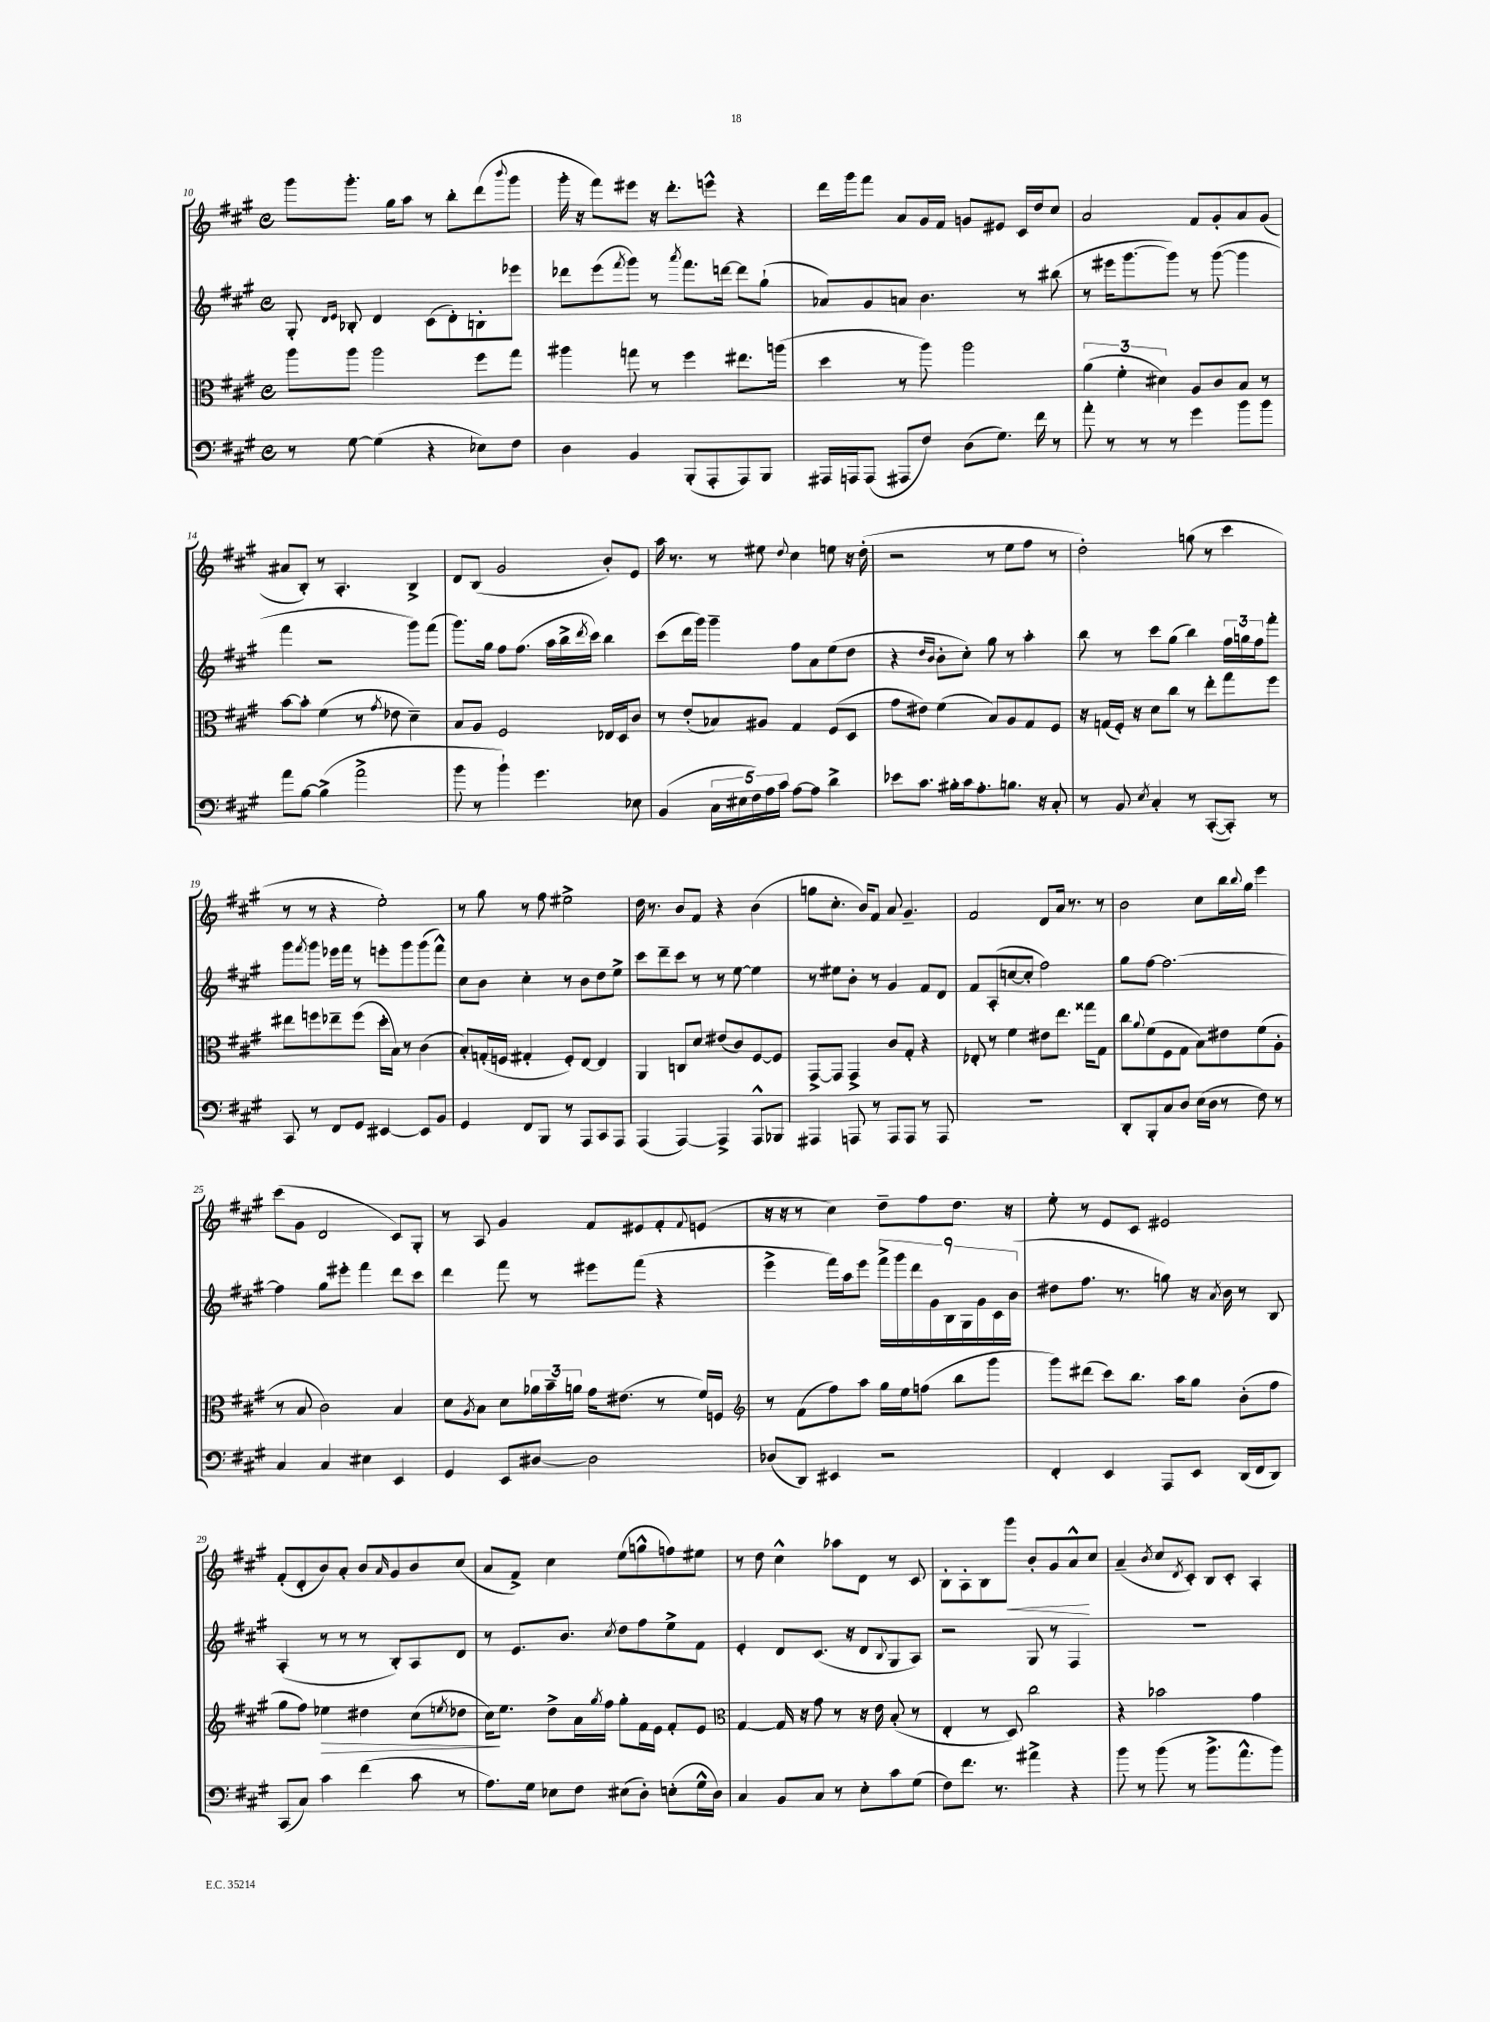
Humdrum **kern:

**kern	**kern	**dynam	**kern	**kern	**dynam
*part4	*part3	*part3	*part2	*part1	*part1
*staff4	*staff3	*staff3	*staff2	*staff1	*staff1
*clefF4	*clefC3	*	*clefG2	*clefG2	*
*k[f#c#g#]	*k[f#c#g#]	*	*k[f#c#g#]	*k[f#c#g#]	*
*M4/4	*M4/4	*	*M4/4	*M4/4	*
*met(c)	*met(c)	*	*met(c)	*met(c)	*
=10	=10	=10	=10	=10	=10
8r	8aa\L	.	8G#'/	8ggg#\L	.
.	.	.	16qqd/LL	.	.
.	.	.	16qqe/JJ	.	.
[8G#\	8aa\J	.	8B-X'/	8.ggg#'\J	.
(4G#\]	2aa\	.	4d/	.	.
.	.	.	.	16gg#\KL	.
.	.	.	.	8aa\J	.
4r	.	.	(8c#\L	8r	.
.	.	.	8d'\)	8bb'\L	.
8E-X\L)	8ff#\L	.	8Bn'\	(8ddd\	.
.	.	.	.	8qqbbb/	.
8F#\J	8gg#\J	.	8eee-X\J	8ggg#\J	.
=11	=11	=11	=11	=11	=11
4D\	4aa#X\	.	8ddd-X\L	16ggg#'\	.
.	.	.	.	16r	.
.	.	.	(8eee\	8fff#\L)	.
.	.	.	8qfff#/	.	.
4BB/	8ggn\	.	8ggg#\J)	8eee#X\J	.
.	8r	.	8r	16r	.
.	.	.	.	8.ddd'\L	.
.	.	.	8qaaa/	.	.
(8BBB'/L	4ff#\	.	8.fff#\L	.	.
8AAA'/	.	.	.	8eeen^^\J	.
.	.	.	[16dddn\Jk	.	.
8AAA/)	8.ee#X\L	.	8ddd\L]	4r	.
8BBB/J	.	.	(8gg#`\J	.	.
.	(16aan\Jk	.	.	.	.
=12	=12	=12	=12	=12	=12
16AAA#X/LL	4dd\	.	8a-X/L)	16ddd\LL	.
16AAAn/J	.	.	.	16ggg#\J	.
(8AAA/J	.	.	8g#/	8fff#\J	.
8AAA#X/L	8r	.	8an/J	8a/L	.
8F#/J)	8aa\)	.	4.b\	16g#/L	.
.	.	.	.	16f#/JJ	.
(8D\L	2aa\	.	.	8gn/L	.
8.G#\J)	.	.	.	8e#X/J	.
.	.	.	8r	16c#/LL	.
16f#\	.	.	.	16dd/J	.
8r	.	.	(8bb#X\	8cc#/J	.
=13	=13	=13	=13	=13	=13
8a'\	(6a\	.	8r	2a/	.
8r	.	.	16eee#X\KL	.	.
.	6f#'\	.	.	.	.
.	.	.	[8.ggg#\	.	.
8r	.	.	.	.	.
.	6d#X\)	.	.	.	.
8r	.	.	8ggg#\J])	.	.
4g#\	8A/L	.	8r	8f#/L	.
.	8c#/	.	([8ggg#\	8g#'/	.
8b\L	8B/J	.	4ggg#\]	8a/	.
8b\J	8r	.	.	(8g#/J	.
!!LO:LB:g=z
=14	=14	=14	=14	=14	=14
8a\L	[8b\L	.	4fff#\	8a#X/L	.
[8B\J	8b'\J]	.	.	8B'/J)	.
(4B^\]	(4f#\	.	2r	8r	.
.	.	.	.	4.A'/	.
2a^\	8r	.	.	.	.
.	8qg#/	.	.	.	.
.	8e-X\	.	.	.	.
.	4d~\)	.	8ggg#\L)	4B^/	.
.	.	.	(8fff#\J	.	.
=15	=15	=15	=15	=15	=15
8b\	8B/L	.	8.ggg#\L)	8d/L	.
8r	8A/J	.	.	(8B/J	.
.	.	.	16gg#\Jk	.	.
4b`\)	2F#/	.	8ff#\L	2g#/	.
.	.	.	(8.ff#\J	.	.
4.g#\	.	.	.	.	.
.	.	.	16aa\LL	.	.
.	.	.	16bb^\	.	.
.	.	.	8qddd/	.	.
.	.	.	16ccc#\JJ)	.	.
.	16E-X/LL	.	4bb\	8b'/L)	.
.	16D/J	.	.	.	.
8E-X\	8c#/J	.	.	8e/J	.
=16	=16	=16	=16	=16	=16
(4BB/	8r	.	(8ccc#\L	16aa\	.
.	.	.	.	8.r	.
.	(8e'/L	.	16ddd\L	.	.
.	.	.	16ggg#\JJ)	.	.
20C#\LL	8B-X/)	.	4ggg#~\	8r	.
20E#X\	.	.	.	.	.
20F#\)	.	.	.	.	.
.	8A#X/J	.	.	8ee#X\	.
20A\	.	.	.	.	.
20c#\JJ	.	.	.	.	.
.	.	.	.	8qqdd/	.
[8A\L	4G#/	.	8ff#\L	4cc#\	.
8A\J]	.	.	8a\	.	.
4d^\	(8F#/L	.	(8ee\	8een\	.
.	8D/J	.	8dd\J	16r	.
.	.	.	.	(16dd'\	.
=17	=17	=17	=17	=17	=17
8e-X\L	8g#\L	.	4r	2r	.
8.c#\J	8e#X\J)	.	.	.	.
.	.	.	16qqdd/LL	.	.
.	.	.	16qqb/JJ	.	.
.	(4f#\	.	8b'\L	.	.
16B#X'\LL	.	.	.	.	.
16c#\J	.	.	8cc#'\J)	.	.
8.A'\	.	.	.	.	.
.	8B/L)	.	8gg#\	8r	.
8.Bn\J	8A/	.	8r	8ee\L	.
.	8G#/	.	4aa'\	8ff#\J	.
16r	.	.	.	.	.
8C#'/	8F#/J	.	.	8r	.
=18	=18	=18	=18	=18	=18
8r	16r	.	8bb\	2dd'\)	.
.	(16Gn/LL	.	.	.	.
8BB/	16F#'/JJ)	.	8r	.	.
.	16r	.	.	.	.
8qE/	.	.	.	.	.
4C#'/	8d\L	.	8ccc#\L	.	.
.	8cc#\J	.	(8gg#\J	.	.
8r	8r	.	4bb\)	(8ggn\	.
([8CC#'/L	8ee'\L	.	.	8r	.
8CC#'/J])	8gg#\	.	24ff#\LL	4ccc#\	.
.	.	.	24ggn\	.	.
.	.	.	24ff#\J	.	.
8r	8ff#\J	.	8fff#'\J	.	.
!!LO:LB:g=z
=19	=19	=19	=19	=19	=19
8CC#/	8ee#X\L	.	8ggg#\L	8r	.
.	.	.	8qfff#/	.	.
8r	8ffn\	.	8ggg#\J	8r	.
8FF#/L	8ee-X~\	.	16eee-X\LL	4r	.
.	.	.	16fff#\JJ	.	.
8GG#/J	(8ff\J	.	8r	.	.
[4EE#X/	16dd'\LL	.	8eeen'\L	2ee'\)	.
.	16B\JJ)	.	.	.	.
.	8r	.	8ggg#\	.	.
8EE#/L]	(4c#\	.	(8ggg#\	.	.
8BB/J	.	.	8fff#^^\J)	.	.
=20	=20	=20	=20	=20	=20
4GG#/	8B'/L)	.	8cc#\L	8r	.
.	(16Gn'/L	.	8b\J	8gg#\	.
.	16Fn/JJ	.	.	.	.
8FF#/L	4G#X'/	.	4cc#'\	8r	.
8BBB/J	.	.	.	8ff#\	.
8r	8F'/L)	.	8r	2ee#X^\	.
8AAA/L	[8E/J	.	8b\L	.	.
8CC#/	4E/]	.	8dd\	.	.
8AAA/J	.	.	8ee^\J	.	.
=21	=21	=21	=21	=21	=21
(4AAA/	4AA/	.	8ccc#\L	16dd\	.
.	.	.	.	8.r	.
.	.	.	8ddd~\	.	.
[4AAA/)	8Cn/L	.	8ccc#\J	8b/L	.
.	8d/J	.	8r	8f#/J	.
4AAA^/]	(8e#X/L	.	8r	4r	.
.	8c#/)	.	[8ee\	.	.
8AAA^^/L	[8F#/	.	4ee\]	(4b\	.
8BBB-X/J	8F#/J]	.	.	.	.
=22	=22	=22	=22	=22	=22
4AAA#X/	[8GG#^/L	.	8r	8ggn\L	.
.	8GG#/J]	.	8ee#X\L	8.cc#'\J	.
8AAAn/	4GG#^/	.	8b'\J	.	.
.	.	.	.	16b/KL)	.
8r	.	.	8r	8f#/J	.
8AAA/L	8c#/L	.	4g#/	8a/	.
8AAA/J	8G#'/J	.	.	4.g#~/	.
8r	4r	.	8f#/L	.	.
8AAA/	.	.	8d/J	.	.
=23	=23	=23	=23	=23	=23
1r	8E-X'/	.	8f#/L	2f#/	.
.	8r	.	(8A'/	.	.
.	4f#\	.	[8ccn/	.	.
.	.	.	8cc'/J]	.	.
.	8e#X\L	.	2ff#\)	8d/L	.
.	8.ee\J	.	.	16a/Jk	.
.	.	.	.	8.r	.
.	16gg##X\KL	.	.	.	.
.	8G#\J	.	.	8r	.
=24	=24	=24	=24	=24	=24
8DD'/L	8cc#\L	.	8gg#\L	2b\	.
.	8qqa/	.	.	.	.
8BBB'/	(8f#\	.	[8ff#\J	.	.
8C#/	8F#\	.	2.ff#\_	.	.
8D/J	8G#\J	.	.	.	.
(16E\LL	8B\L)	.	.	8cc#\L	.
16D\JJ	.	.	.	.	.
8r	8e#X\	.	.	16bb\L	.
.	.	.	.	8qqbb/	.
.	.	.	.	16gg#\JJ	.
8F#\)	(8f#\	.	.	4eee\	.
8r	8A'\J	.	.	.	.
!!LO:LB:g=z
=25	=25	=25	=25	=25	=25
4C#/	8r	.	4ff#\]	(8ccc#\L	.
.	8B/	.	.	8g#\J	.
4C#/	2c#\)	.	8gg#\L	2d/	.
.	.	.	8eee#X'\J	.	.
4E#X\	.	.	4fff#\	.	.
4EE/	4B/	.	8ddd\L	8c#/L)	.
.	.	.	8ccc#\J	8G#'/J	.
=26	=26	=26	=26	=26	=26
4GG#/	8d\L	.	4ddd\	8r	.
.	8qA/	.	.	.	.
.	8B\J	.	.	8A/	.
8EE/L	8d\L	.	8fff#\	4g#/	.
[8D#X/J	24a-X\L	.	8r	.	.
.	24b~\	.	.	.	.
.	24an\JJ	.	.	.	.
2D#\]	16g#\KL	.	8eee#X\L	8f#/L	.
.	(8.e#X\J	.	.	.	.
.	.	.	(8fff#\J	8e#X/	.
.	8r	.	4r	8f#'/	.
.	.	.	.	8qqf#/	.
.	16f#/LL)	.	.	(8en/J	.
.	16Fn/JJ	.	.	.	.
=27	=27	=27	=27	=27	=27
*	*clefG2	*	*	*	*
(8D-X/L	8r	.	4eee^\	16r	.
.	.	.	.	16r	.
8DD/J)	(8f#\L	.	.	8r	.
4EE#X/	8ff#\)	.	16fff#\LL)	4cc#\)	.
.	.	.	16aa\J	.	.
.	8aa\J	.	8eee\J	.	.
2r	16gg#\LL	.	18fff#^\LL	8dd~\L	.
.	.	.	18ggg#\	.	.
.	16ee\J	.	.	.	.
.	.	.	18ddd\	.	.
.	(8ffn\J	.	.	8ff#\	.
.	.	.	18g#\	.	.
.	.	.	18B\	.	.
.	8bb\L	.	.	8.dd\J	.
.	.	.	18G#\	.	.
.	.	.	18g#\	.	.
.	8ggg#\J	.	.	.	.
.	.	.	18c#\	.	.
.	.	.	.	16r	.
.	.	.	(18b\JJ	.	.
=28	=28	=28	=28	=28	=28
4FF#'/	8ggg#\L)	.	8dd#X\L	8ee'\	.
.	(8ddd#X\J	.	8.ff#\J	8r	.
4EE/	8ccc#\L)	.	.	8e/L	.
.	.	.	8.r	.	.
.	8.bb\J	.	.	8c#/J	.
8AAA/L	.	.	8ggn\)	2e#X/	.
.	16aa\KL	.	.	.	.
8EE/J	8gg#\J	.	16r	.	.
.	.	.	8qa/	.	.
.	.	.	16b\	.	.
(16DD/LL	(8b'\L	.	8r	.	.
16FF#/J	.	.	.	.	.
8DD/J)	8ff#\J	.	8B/	.	.
!!LO:LB:g=z
=29	=29	=29	=29	=29	=29
(8CC#/L	8gg#\L	.	(4A'/	(8f#'/L	.
8C#/J)	8ff#\J)	.	.	8d'/	.
!	!	!LO:HP:b	!	!	!
4c#\	4ee-X\	>	8r	8b/)	.
.	.	.	8r	8a'/J	.
(4f#\	4dd#X\	.	8r	8b/L	.
.	.	.	.	16qqa/	.
.	.	.	8B'/L)	8g#/	.
8c#\	(8cc#\L	.	8A/	8b/	.
.	8qeen/	.	.	.	.
8r	8dd-X\J	.	8d/J	(8cc#/J	.
=30	=30	=30	=30	=30	=30
8.A\L)	16cc#\KL)	.	8r	8a/L	.
.	8.ee\J	]	.	.	.
.	.	.	8.e/L	8f#^/J)	.
16G#\Jk	.	.	.	.	.
8E-X\L	8dd^\L	.	.	4cc#\	.
.	.	.	8.b/J	.	.
8F#\J	16a\L	.	.	.	.
.	8qgg#/	.	.	.	.
.	16ff#\JJ	.	.	.	.
.	.	.	8qcc#/	.	.
(8E#X\L	8gg#'\L	.	8dd\L	(8ee\L	.
8D'\J)	16f#\L	.	8ff#\	8ggn^^\	.
.	16e\JJ	.	.	.	.
(8En'\L	8f#'/L	.	8ee^\	8ffn\)	.
16G#^^\L	8e/J	.	8f#\J	8ee#X\J	.
16D\JJ)	.	.	.	.	.
=31	=31	=31	=31	=31	=31
*	*clefC3	*	*	*	*
4C#/	[4G#/	.	4e'/	8r	.
.	.	.	.	8dd\	.
8BB/L	16G#/]	.	8d/L	4cc#^^\	.
.	16r	.	.	.	.
8C#/J	8g#\	.	(8.c#/J	.	.
8r	8r	.	.	8aa-X\L	.
.	.	.	16r	.	.
8E'\L	16r	.	8d/L	8d\J	.
.	16e\	.	.	.	.
.	.	.	8qqB/	.	.
8c#\	(8B'/	.	8G#/	8r	.
(8G#\J	8r	.	8A/J)	8c#/	.
=32	=32	=32	=32	=32	=32
8F#\L)	4E'/	.	2r	8B'\L	.
8.f#\J	.	.	.	8A'\	.
.	8r	.	.	8B\	.
8.r	.	.	.	.	.
!	!	!	!	!	!LO:HP:b
.	8D/)	.	.	8ggg#\J	<
4a#X^\	2cc#\	.	8G#/	8b'/L	.
.	.	.	8r	8g#/	.
4r	.	.	4F#/	8a^^/	.
.	.	.	.	8cc#/J	[
=33	=33	=33	=33	=33	=33
8b\	4r	.	1r	(4a~/	.
8r	.	.	.	.	.
.	.	.	.	8qb/	.
(8b\	2b-X\	.	.	8cc#/L	.
.	.	.	.	8qd/	.
8r	.	.	.	8c#'/J)	.
8.b^\L	.	.	.	8B/L	.
.	.	.	.	8c#'/J	.
8.a^^\	.	.	.	.	.
.	4g#\	.	.	4A'/	.
8b\J)	.	.	.	.	.
==	==	==	==	==	==
*-	*-	*-	*-	*-	*-
